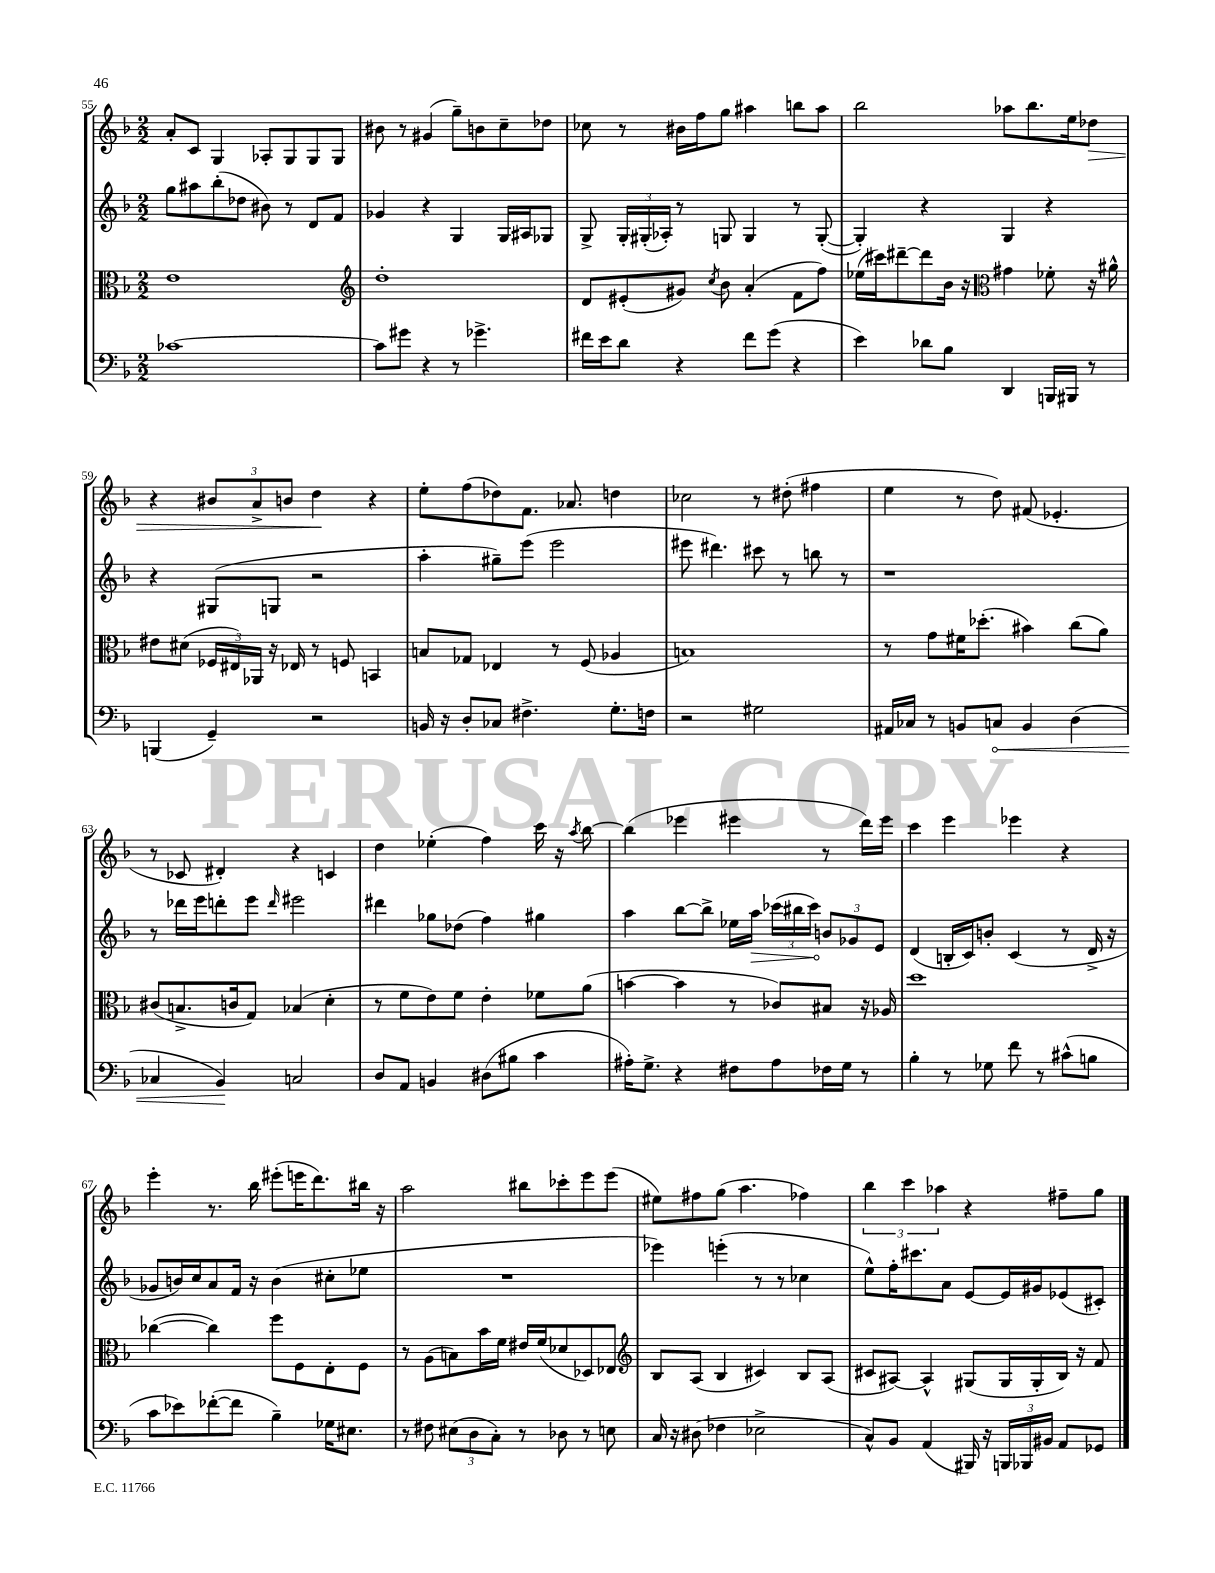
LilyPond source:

<<
\new StaffGroup <<
\new Staff = "s0" {
    \clef treble \key f \major \numericTimeSignature \time 2/2
    \autoBeamOff a'8[-. c'8] g4 aes8[-. g8 g8 g8] |
    bis'8 r8 gis'4( g''8[--) b'8 c''8-- des''8] |
    ces''8 r8 bis'16[ f''16 g''8] ais''4 b''8[ ais''8] |
    bes''2 aes''8[ bes''8. e''16 des''8]\> |
    r4 \tuplet 3/2 { bis'8[ a'8-> b'8] } d''4\! r4 |
    e''8[-. f''8( des''8) f'8.] aes'8. d''4 |
    ces''2 r8 dis''8-.( fis''4 |
    e''4 r8 d''8) fis'8( ees'4.-. |
    r8 ces'8 dis'4-.) r4 c'4 |
    d''4 ees''4-.( f''4) c'''16 r16 \acciaccatura { a''8 } bes''8~ |
    bes''4( ees'''4 eis'''4 r8 d'''16[) eis'''16] |
    c'''4 e'''4 ees'''4 r4 |
    e'''4-. r8. bes''16 eis'''8[-.( e'''16 d'''8.) bis''16] r16 |
    a''2 bis''8[ ces'''8-. e'''8 e'''8]( |
    eis''8[) fis''8 g''8]( a''4. fes''4) |
    \tuplet 3/2 { bes''4 c'''4 aes''4 } r4 fis''8[-- g''8] \bar "|." |
}
\new Staff = "s1" {
    \clef treble \key f \major \numericTimeSignature \time 2/2
    \autoBeamOff g''8[ ais''8 bes''8-.( des''8] bis'8) r8 d'8[ f'8] |
    ges'4 r4 g4 g16[ ais16 ges8] |
    g8-> \tuplet 3/2 { g16[-. gis16-.( aes16]-.) } r8 g8 g4 r8 g8~-.( |
    g4-.) r4 g4 r4 |
    r4 gis8[( g8] r2 |
    a''4-. gis''8[--) e'''8]( e'''2 |
    eis'''8 dis'''4.) cis'''8 r8 b''8 r8 |
    r1 |
    r8 des'''16[ e'''16 d'''8-. e'''8] \grace { d'''16 } eis'''2 |
    dis'''4 ges''8[ des''8]( f''4) gis''4 |
    a''4 bes''8[~ bes''8]-> ees''16[ \once \override Hairpin.circled-tip = ##t a''16]\> \tuplet 3/2 { ces'''16[( bis''16 ces'''16]\!) } \tuplet 3/2 { b'8[ ges'8 e'8] } |
    d'4( b16[-. c'16) b'8]-. c'4( r8 d'16-> r16 |
    ges'8[ b'16) c''16 a'8 f'16] r16 b'4( cis''8[-. ees''8] |
    R1 |
    ees'''4) e'''4-.( r8 r8 ces''4 |
    e''8[-^) f''16-. cis'''8. a'8] e'8[~ e'16 gis'16 ees'8( cis'8]-.) \bar "|." |
}
\new Staff = "s2" {
    \clef alto \key f \major \numericTimeSignature \time 2/2
    \autoBeamOff e'1 |
    \clef treble d''1-. |
    d'8[ eis'8-.( gis'8]) \acciaccatura { c''8 } bes'8 a'4-.( f'8[ f''8]) |
    ees''16[( cis'''16) dis'''8~-- dis'''8 bes'16] r16 \clef alto gis'4 fes'8-. r16 ais'16-^ |
    eis'8[ dis'8]( \tuplet 3/2 { fes16[ eis16) aes,16] } r16 ees16 r8 f8 b,4 |
    b8[ ges8] ees4 r8 f8( aes4 |
    b1) |
    r8 g'8[ fis'16 des''8.]-.( bis'4) c''8[( a'8]) |
    cis'8[( b8.-> c'16 g8]) bes4( d'4-. |
    r8 f'8[ e'8) f'8] e'4-. fes'8[ a'8]( |
    b'4~ b'4 r8 ces'8[) bis8] r16 aes16 |
    d''1 |
    ces''4~( ces''4) f''8[ f8 e8-. f8] |
    r8 a8[( b8) bes'16 f'16] eis'16[ f'16( des'8 des8) ees8] |
    \clef treble bes8[ a8]( bes4 cis'4) bes8[ a8]( |
    cis'8[ ais8]~) ais4-^ gis8[( gis16 gis16-. bes16]) r16 f'8 \bar "|." |
}
\new Staff = "s3" {
    \clef bass \key f \major \numericTimeSignature \time 2/2
    \autoBeamOff ces'1~ |
    ces'8[ gis'8] r4 r8 ges'4.-> |
    fis'16[ e'16 d'8] r4 fis'8[ g'8]( r4 |
    e'4) des'8[ bes8] d,4 b,,16[ bis,,16] r8 |
    b,,4( g,4--) r2 |
    b,16 r16 d8[-. ces8] fis4.-> g8.[-. f16] |
    r2 gis2 |
    ais,16[ ces16] r8 b,8[ \once \override Hairpin.circled-tip = ##t c8]\< b,4 d4( |
    ces4 bes,4\!) c2 |
    d8[ a,8] b,4 dis8[( bis8] c'4 |
    ais16[-.) g8.]-> r4 fis8[ ais8 fes16 g16] r8 |
    bes4-. r8 ges8 f'8 r8 cis'8[-^( b8] |
    c'8[ ees'8) fes'8~-.( fes'8] bes4--) ges16[ eis8.] |
    r8 fis8 \tuplet 3/2 { eis8[( d8 c8]-.) } r8 des8 r8 e8 |
    c16 r16 dis8( fes4 ees2-> |
    c8[-^) bes,8] a,4( bis,,16) r16 \tuplet 3/2 { b,,16[ bes,,16 bis,16] } a,8[ ges,8] \bar "|." |
}
>>
>>
\layout { \context { \Score currentBarNumber = #55 } }
